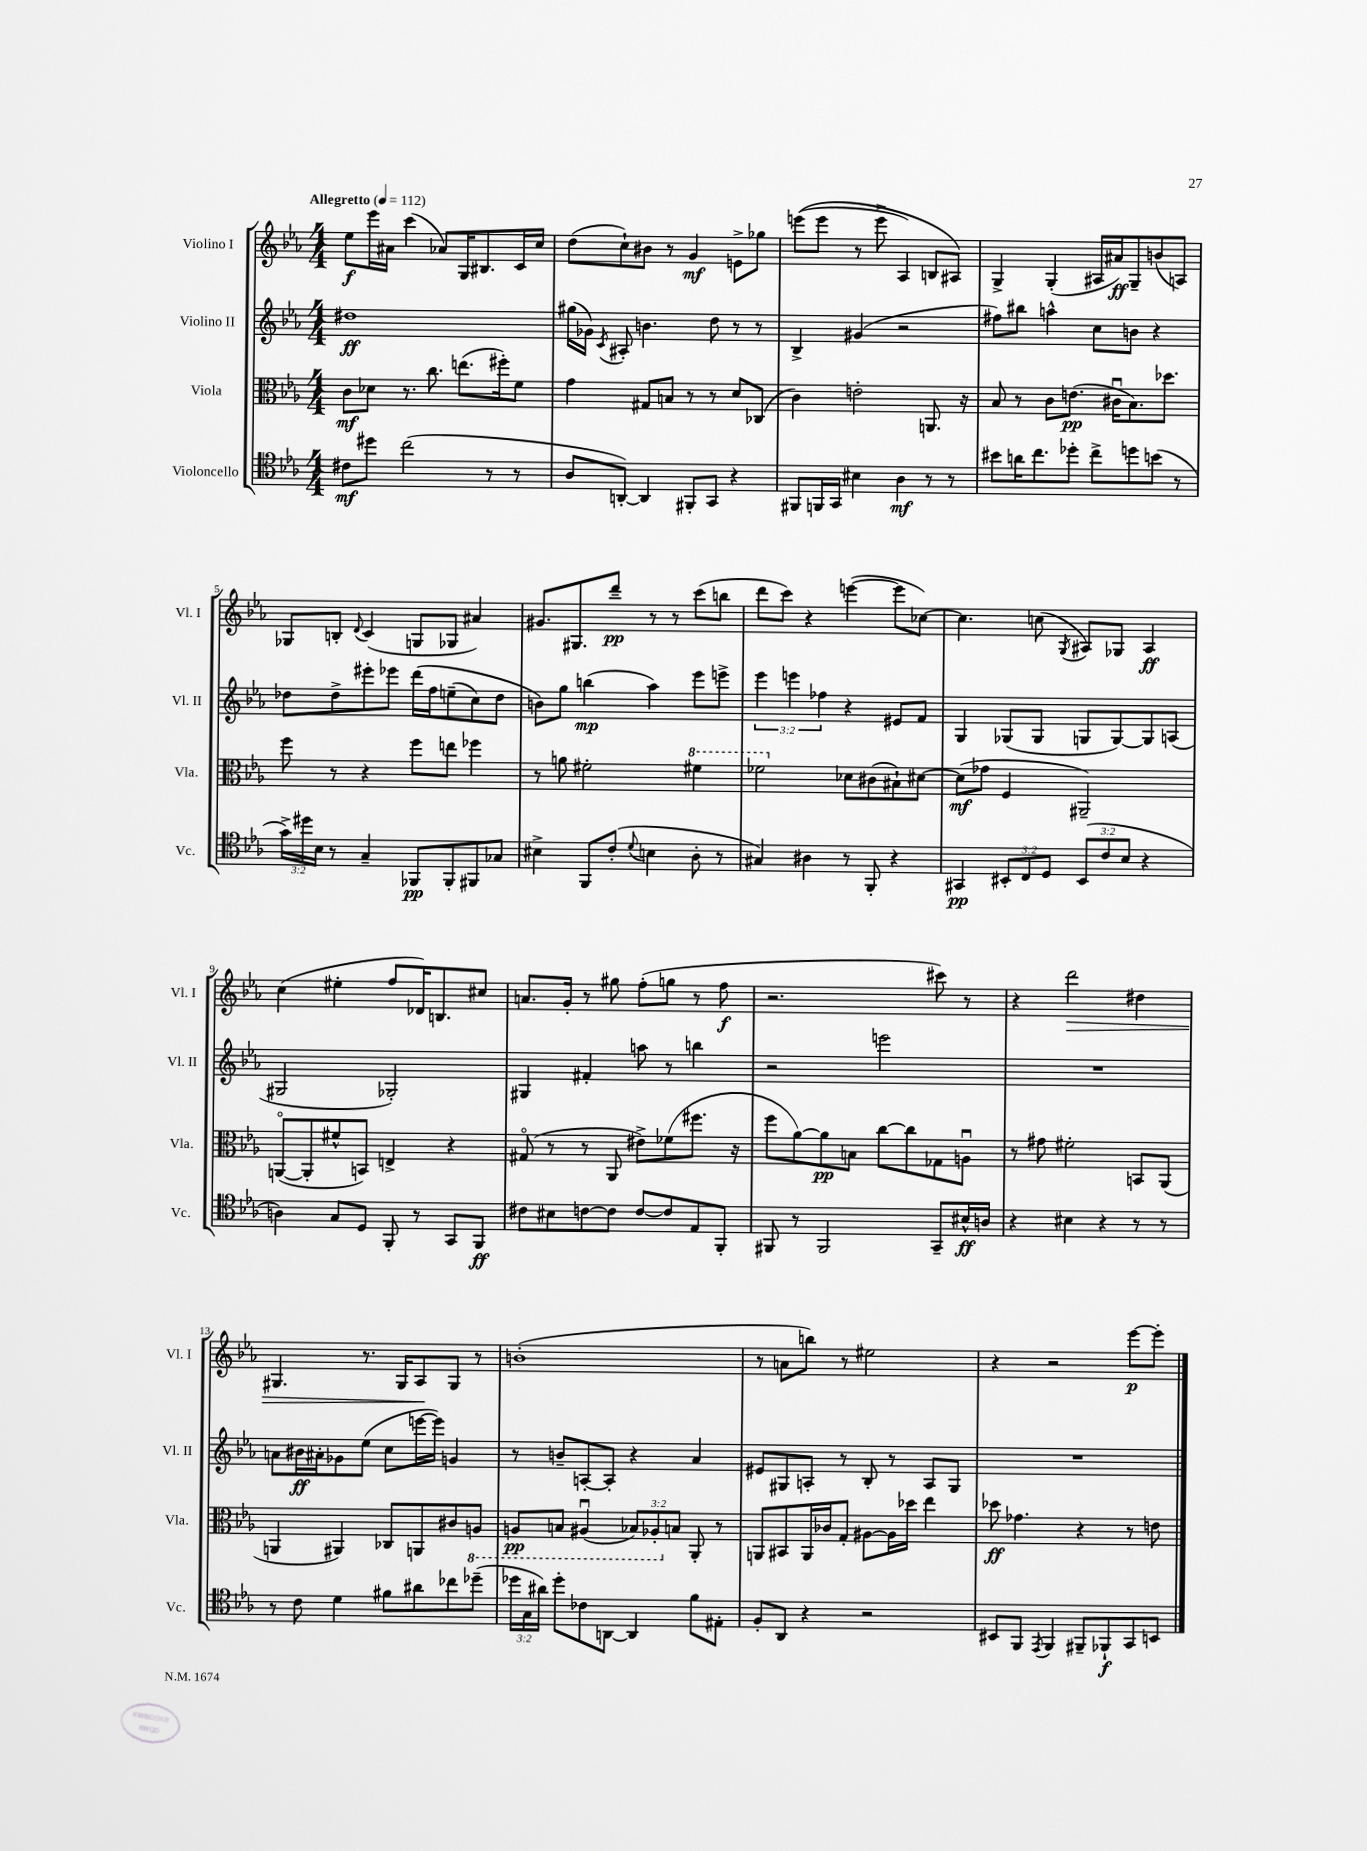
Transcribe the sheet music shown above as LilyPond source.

<<
\new StaffGroup <<
\new Staff = "s0" \with { instrumentName = "Violino I" shortInstrumentName = "Vl. I" } {
    \clef treble \key ees \major \numericTimeSignature \time 4/4 \tempo "Allegretto" 4 = 112
    \autoBeamOff ees''8[\f ees'''16 ais'16] c'''4( aes'8[) g16 bis8. c'16 c''16] |
    d''8[( c''8-!) bis'8] r8 g'4\mf e'8[-> ges''8] |
    e'''8[(\( e'''8] r8 e'''8-> aes4) b8[ ais8]\) |
    g4-> g4-.( ais16[ ais'16\ff) g8-- b'8( a8]) |
    ges8[ b8]-. \appoggiatura { d'8 } c'4( g8[ ges8] ais'4) |
    gis'8.[ gis8. d'''8]--\pp r8 r8 c'''8[( b''8] |
    d'''8[ c'''8]) r4 e'''4~( e'''8[ ces''8]~) |
    ces''4. c''8( \acciaccatura { g8 } ais8[) ges8] ais4\ff |
    c''4( eis''4-. f''8[ des'16) b8. cis''8] |
    a'8.[ g'16]-. r8 gis''8 f''8[-.( g''8] r8 f''8\f |
    r2. cis'''8) r8 |
    r4 d'''2\> dis''4 |
    gis4. r8. gis16[ aes8\! gis8] r8 |
    b'1-.( |
    r8 a'8[ b''8]) r8 eis''2 |
    r4 r2 ees'''8[~\p ees'''8]-. \bar "|." |
}
\new Staff = "s1" \with { instrumentName = "Violino II" shortInstrumentName = "Vl. II" } {
    \clef treble \key ees \major \numericTimeSignature \time 4/4 \override Staff.TupletNumber.text = #tuplet-number::calc-fraction-text
    \autoBeamOff dis''1\ff |
    gis''16[( ges'16]) \acciaccatura { c'8 } ais8-. b'4. d''8 r8 r8 |
    bes4-> gis'4( r2 |
    fis''8[) bis''8] a''4-^ c''8[ b'8] r4 |
    des''8[ des''8-> eis'''8-. ees'''8] d'''16[\( f''16 e''8--( c''8) des''8] |
    b'8[\) g''8] b''4\mp( aes''4) ees'''8[ e'''8]-> |
    \tuplet 3/2 { ees'''4 e'''4 fes''4 } r4 eis'8[ f'8] |
    g4 ges8[( ges8] g8[ g8~) g8 a8]( |
    gis2 ges2-.) |
    gis4 fis'4-. a''8 r8 b''4 |
    r2 e'''2 |
    R1 |
    a'8[ bis'16\ff ais'16-. ges'8 ees''8]( c''8[ e'''16~ e'''16]) g'4 |
    r8 b'8[-- a8~-. a8]-. r4 aes'4 |
    eis'8[ gis8 a8]-. r8 bes8-. r8 a8[ gis8] |
    R1 \bar "|." |
}
\new Staff = "s2" \with { instrumentName = "Viola" shortInstrumentName = "Vla." } {
    \clef alto \key ees \major \numericTimeSignature \time 4/4 \override Staff.TupletNumber.text = #tuplet-number::calc-fraction-text
    \autoBeamOff c'8[\mf des'8] r8. c''8. e''8.[( fis''16-.) f'8] |
    g'4 gis8[ b8] r8 r8 d'8[ ces8]( |
    c'4) e'2-. a,8. r16 |
    bes8 r8 c'8[ e'8.]\pp( cis'16[\downbow bes8.) des''8.] |
    f''8 r8 r4 f''8[ e''8] fes''4 |
    r8 a'8 fis'2-. \ottava #1 fis''4 |
    fes''2 \ottava #0 des'8[ cis'8( bis8-!) dis'8]~ |
    dis'8[\mf( ges'8] f4 ais,2--) |
    a,8[~\flageolet( a,8-. fis'8-^ b,8]) e4-> r4 |
    gis8\flageolet( r8 r8 aes,8 eis'8[->) fes'8( fis''8.] r16 |
    f''8[ aes'8~) aes'8\pp b8] c''8[~ c''8 ges8 a8]\downbow |
    r8 gis'8 fis'2-. b,8[ aes,8]( |
    a,4 ais,4) ces8[ a,8 cis'8 \ottava #-1 a,!8] |
    a,8[\pp b,8] ais,4\downbow( \tuplet 3/2 { bes,8[) aes,8-. \ottava #0 b8] } aes,8-. r8 |
    a,8[ bis,8 a,16 ces'16 g8]-. ais8[~ ais16 des''16] ees''4 |
    des''8\ff ges'4. r4 r8 e'8 \bar "|." |
}
\new Staff = "s3" \with { instrumentName = "Violoncello" shortInstrumentName = "Vc." } {
    \clef tenor \key ees \major \numericTimeSignature \time 4/4 \override Staff.TupletNumber.text = #tuplet-number::calc-fraction-text
    \autoBeamOff cis'8[\mf dis''8] c''2( r8 r8 |
    aes8[ a,8]~-.) a,4 fis,8[-. g,8] r4 |
    fis,8[ f,16 g,16] bis4 aes4\mf r8 r8 |
    bis'8[ a'16 c''8. des''8]-. c''8[-> d''8 b'8]( r8 |
    \tuplet 3/2 { g'16[->) dis''16 bes16] } r8 g4-- fes,8[\pp fes,8-. fis,8 ges8] |
    bis4-> f,8[ c'8]-.( \appoggiatura { d'8 } b4 aes8-. r8 |
    gis4) ais4 r8 f,8-. r4 |
    gis,4\pp \tuplet 3/2 { bis,8[-. c8 d8] } \tuplet 3/2 { bis,8[( c'8 bes8] } r4 |
    a4) g8[ d8] f,8-. r8 g,8[ f,8]\ff |
    cis'8[ bis8 c'8~ c'8] c'8[~ c'8 ees8 f,8]-. |
    fis,8 r8 fis,2 g,8[-- bis16-^\ff a16] |
    r4 bis4 r4 r8 r8 |
    r8 c'8 d'4 fis'8[ ais'8 ces''8 des''8]--( |
    \tuplet 3/2 { des''16[ g16 ais'16]) } des''8[-. ces'8 a,8]~ a,4 f'8[ eis8]-. |
    f8[-. aes,8] r4 r2 |
    bis,8[ f,8] \acciaccatura { ees,8 } f,4 fis,8[-- fes,8-!\f g,8 b,8] \bar "|." |
}
>>
>>
